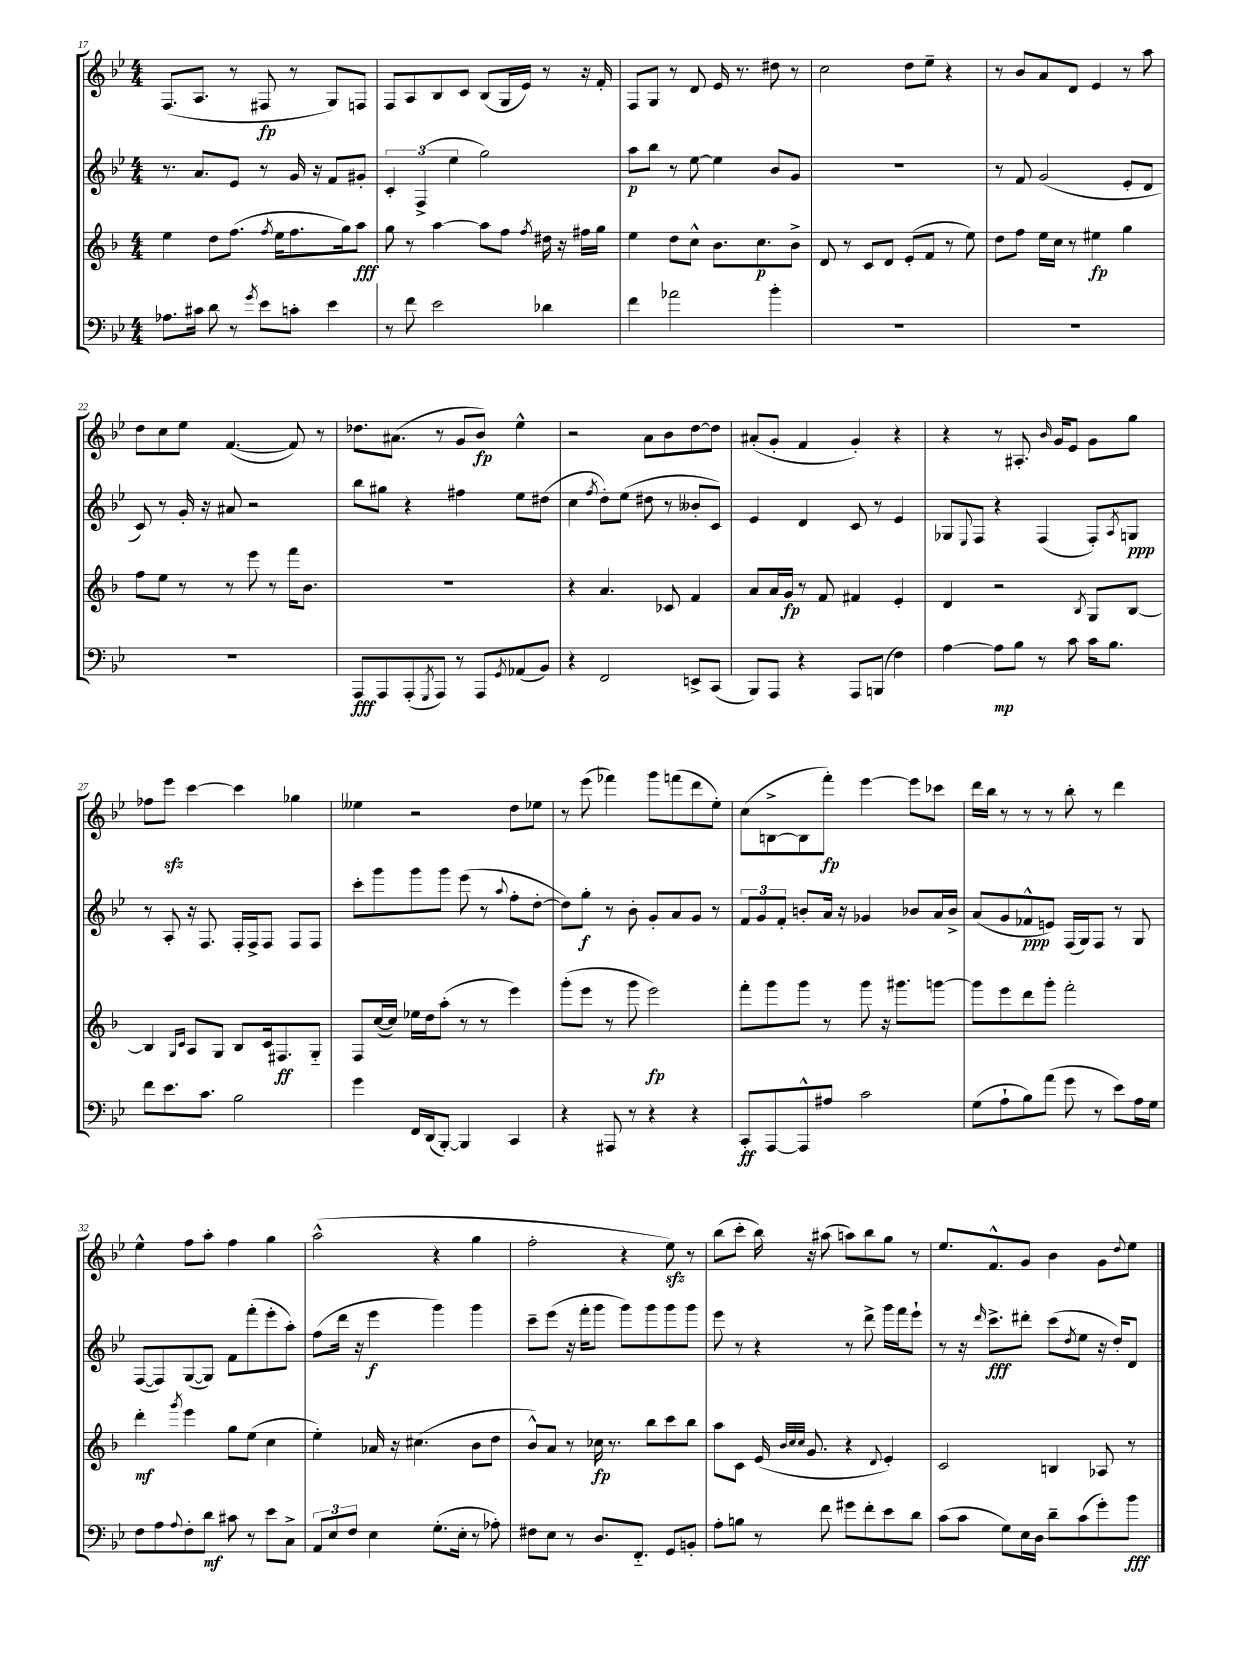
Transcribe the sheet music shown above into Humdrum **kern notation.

**kern	**kern	**kern	**kern
*staff4	*staff3	*staff2	*staff1
*clefF4	*clefG2	*clefG2	*clefG2
*k[b-e-]	*k[b-]	*k[b-e-]	*k[b-e-]
*M4/4	*M4/4	*M4/4	*M4/4
8.A-	4ee	8.r	(8.F
16c#	.	8.a	8.A
8d	8dd	.	.
8r	(8.ff	8e-	8r
8qg	.	.	.
8e-	.	8r	8F#
.	8qff	.	.
.	16ee	.	.
8c'	8.ff	16g	8r
.	.	16r	.
4e-	.	8f	8G)
.	16gg)	.	.
.	8aa	8g#'	8F
=	=	=	=
8r	8gg	6c'	8F
8f	8r	.	8A
.	.	(6F^	.
2e-	[4aa	.	8B-
.	.	6ee-	.
.	.	.	8c
.	8aa]	2gg)	(8B-
.	8ff	.	16G
.	.	.	16e-)
.	8qff	.	.
4d-	16dd#	.	8r
.	16r	.	.
.	16ff#	.	16r
.	16gg	.	16f'
=	=	=	=
4f	4ee	8aa	8F
.	.	8bb-	8G
2a-	8dd	8r	8r
.	8cc^^	[8ee-	8d
.	8.b-	4ee-]	16e-
.	.	.	8.r
.	8.cc	.	.
4b-'	.	8b-	8dd#
.	8b-^	8g	8r
=	=	=	=
1r	8d	1r	2cc
.	8r	.	.
.	8c	.	.
.	8d	.	.
.	(8e'	.	8dd
.	8f	.	8ee-~
.	8r	.	4r
.	8ee)	.	.
=	=	=	=
1r	8dd	8r	8r
.	8ff	8f	8b-
.	16ee	(2g	8a
.	16cc	.	.
.	8r	.	8d
.	4ee#	.	4e-
.	4gg	8e-'	8r
.	.	8d	8aa
=	=	=	=
1r	8ff	8c)	8dd
.	8ee	8r	8cc
.	8r	16g'	8ee-
.	.	16r	.
.	8r	8a#	([4.f
.	8eee	2r	.
.	8r	.	.
.	16fff	.	8f])
.	8.b-	.	.
.	.	.	8r
=	=	=	=
8AAA	1r	8bb-	8.dd-
8AAA	.	8gg#	.
.	.	.	(8.a#
(8AAA'	.	4r	.
8qGGG	.	.	.
8AAA)	.	.	8r
8r	.	4ff#	8g
8AAA	.	.	8b-)
8qGG	.	.	.
(8AA-	.	8ee-	4ee-^^
8BB-)	.	(8dd#	.
=	=	=	=
4r	4r	4cc	2r
.	.	8qff	.
2FF	4.a	8dd')	.
.	.	(8ee-	.
.	.	8dd#	8a
.	8c-	8r	8b-
8EE^	4f	8b--'	[8dd
(8CC	.	8c)	8dd]
=	=	=	=
8BBB-)	8a	4e-	(8a#'
8AAA	16a	.	8g'
.	16g	.	.
4r	8r	4d	4f
.	8f	.	.
8AAA	4f#	8c	4g')
(8BBB	.	8r	.
4F)	4e'	4e-	4r
=	=	=	=
[4A	4d	8G-	4r
.	.	8qqE-	.
.	.	8F	.
8A]	2r	4r	8r
8B-	.	.	8.A#'
8r	.	(4F	.
.	.	.	16qqb-
.	.	.	16g
8c	.	.	8e-
.	8qB-	.	.
16c	8G	8F')	8g
8.B-	.	.	.
.	.	8qA	.
.	[8B-	8G	8gg
=	=	=	=
8f	4B-]	8r	8ff-
8.e-	.	8A'	8eee-
.	16qqG	.	.
.	16qqc	.	.
.	8A	16r	[4ccc
8.c	.	8.F	.
.	8G	.	.
2B-	8B-	16F'	4ccc]
.	.	16F^	.
.	16c	8F	.
.	8.F#	.	.
.	.	8F	4gg-
.	8G'~	8F	.
=	=	=	=
4g	8F	8ccc'	4ee--
.	([16cc	8ggg	.
.	16cc])	.	.
16FF	16ee-	8ggg	2r
(16DD	16dd	.	.
[8BBB-')	(8aa'	8ggg	.
4BBB-]	8r	(8eee-	.
.	8r	8r	.
.	.	8qqaa	.
4CC	4eee)	8ff'	8dd
.	.	[8dd'	8ee-
=	=	=	=
4r	(8ggg'	8dd])	8r
.	8eee	8gg'	(8eee-
8AAA#	8r	8r	4fff-)
8r	8ggg	8b-'	.
4r	2eee)	8g'	8ggg
.	.	8a	(8fff
4r	.	8g	8ddd
.	.	8r	8ee-')
=	=	=	=
8CC'	8fff'	12f	(8cc
.	.	12g	.
[8AAA	8ggg	.	[8B^
.	.	12f'	.
8AAA^^]	8ggg	8b'	8B]
8A#	8r	16a	8fff')
.	.	16r	.
2c	8ggg	4g-	[4eee-
.	16r	.	.
.	8.ggg#	.	.
.	.	8b-	8eee-]
.	[8ggg	16a	8ccc-
.	.	16b-^	.
=	=	=	=
(8G	8ggg]	(8a	16ddd
.	.	.	16bb-
8A`	8eee	8g	8r
8B-)	8ddd	8f-^^	8r
(8a	8ggg'	8e)	8r
8g	2fff'	(16F	8bb-'
.	.	16G)	.
8r	.	8F	8r
8e-)	.	8r	4ddd
16A	.	8G	.
16G	.	.	.
=	=	=	=
8F	4ddd'	([8F	4ee-^^
8A	.	8F])	.
8qqA	8qggg	.	.
8F'	4eee	([8G	8ff
8d	.	8G])	8aa'
8c#	8gg	8f	4ff
8r	(8ee	(8fff'	.
8e-	4cc	8eee-'	4gg
8C^	.	8aa')	.
=	=	=	=
12AA	4ee')	(8ff	(2aa^^
12E-	.	.	.
.	.	16ddd	.
12F	.	.	.
.	.	16r	.
4E-	16a-	4eee-	.
.	16r	.	.
.	(4.cc#	.	.
(8.G'	.	4ggg)	4r
16E-'	.	.	.
8r	8b-	4ggg	4gg
8A-')	8dd	.	.
=	=	=	=
8F#	8b-^^)	8ccc~	2ff'
8E-	8a	(8eee-	.
8r	8r	16r	.
.	.	16fff'	.
8.D	16cc-	8ggg	.
.	8.r	.	.
.	.	8ggg)	4r
8.FF'~	.	.	.
.	8bb-	8ggg	.
8GG	8ccc	8ggg	8ee-)
8BB'	8bb-	8ggg	8r
=	=	=	=
8A'	8aa	8eee-	(8bb-
8B	8c	8r	8ccc'
8r	(16e	4r	16bb-)
.	32qqb-	.	.
.	32qqcc	.	.
.	32qqcc	.	.
.	8.g	.	16r
8f	.	.	(8aa#
8g#	4r	8r	8aa)
8f'	.	8ddd^	8bb-
.	8qqd	.	.
8e-	4e')	16ggg	8gg
.	.	16fff	.
8d	.	8eee-`	8r
=	=	=	=
(8c	2c	8r	8.ee-
8c	.	16r	.
.	.	16qqddd	.
.	.	8.ccc^	8.f^^
8G)	.	.	.
16E-	.	8ddd#'	8g
16D	.	.	.
8d~	4B	(8ccc	4b-
.	.	8qdd	.
(8c	.	8ee-	.
8g')	8A-	16r	8g
.	.	16dd')	.
.	.	.	8qqdd
8b-	8r	8d	8ee-
==	==	==	==
*-	*-	*-	*-
